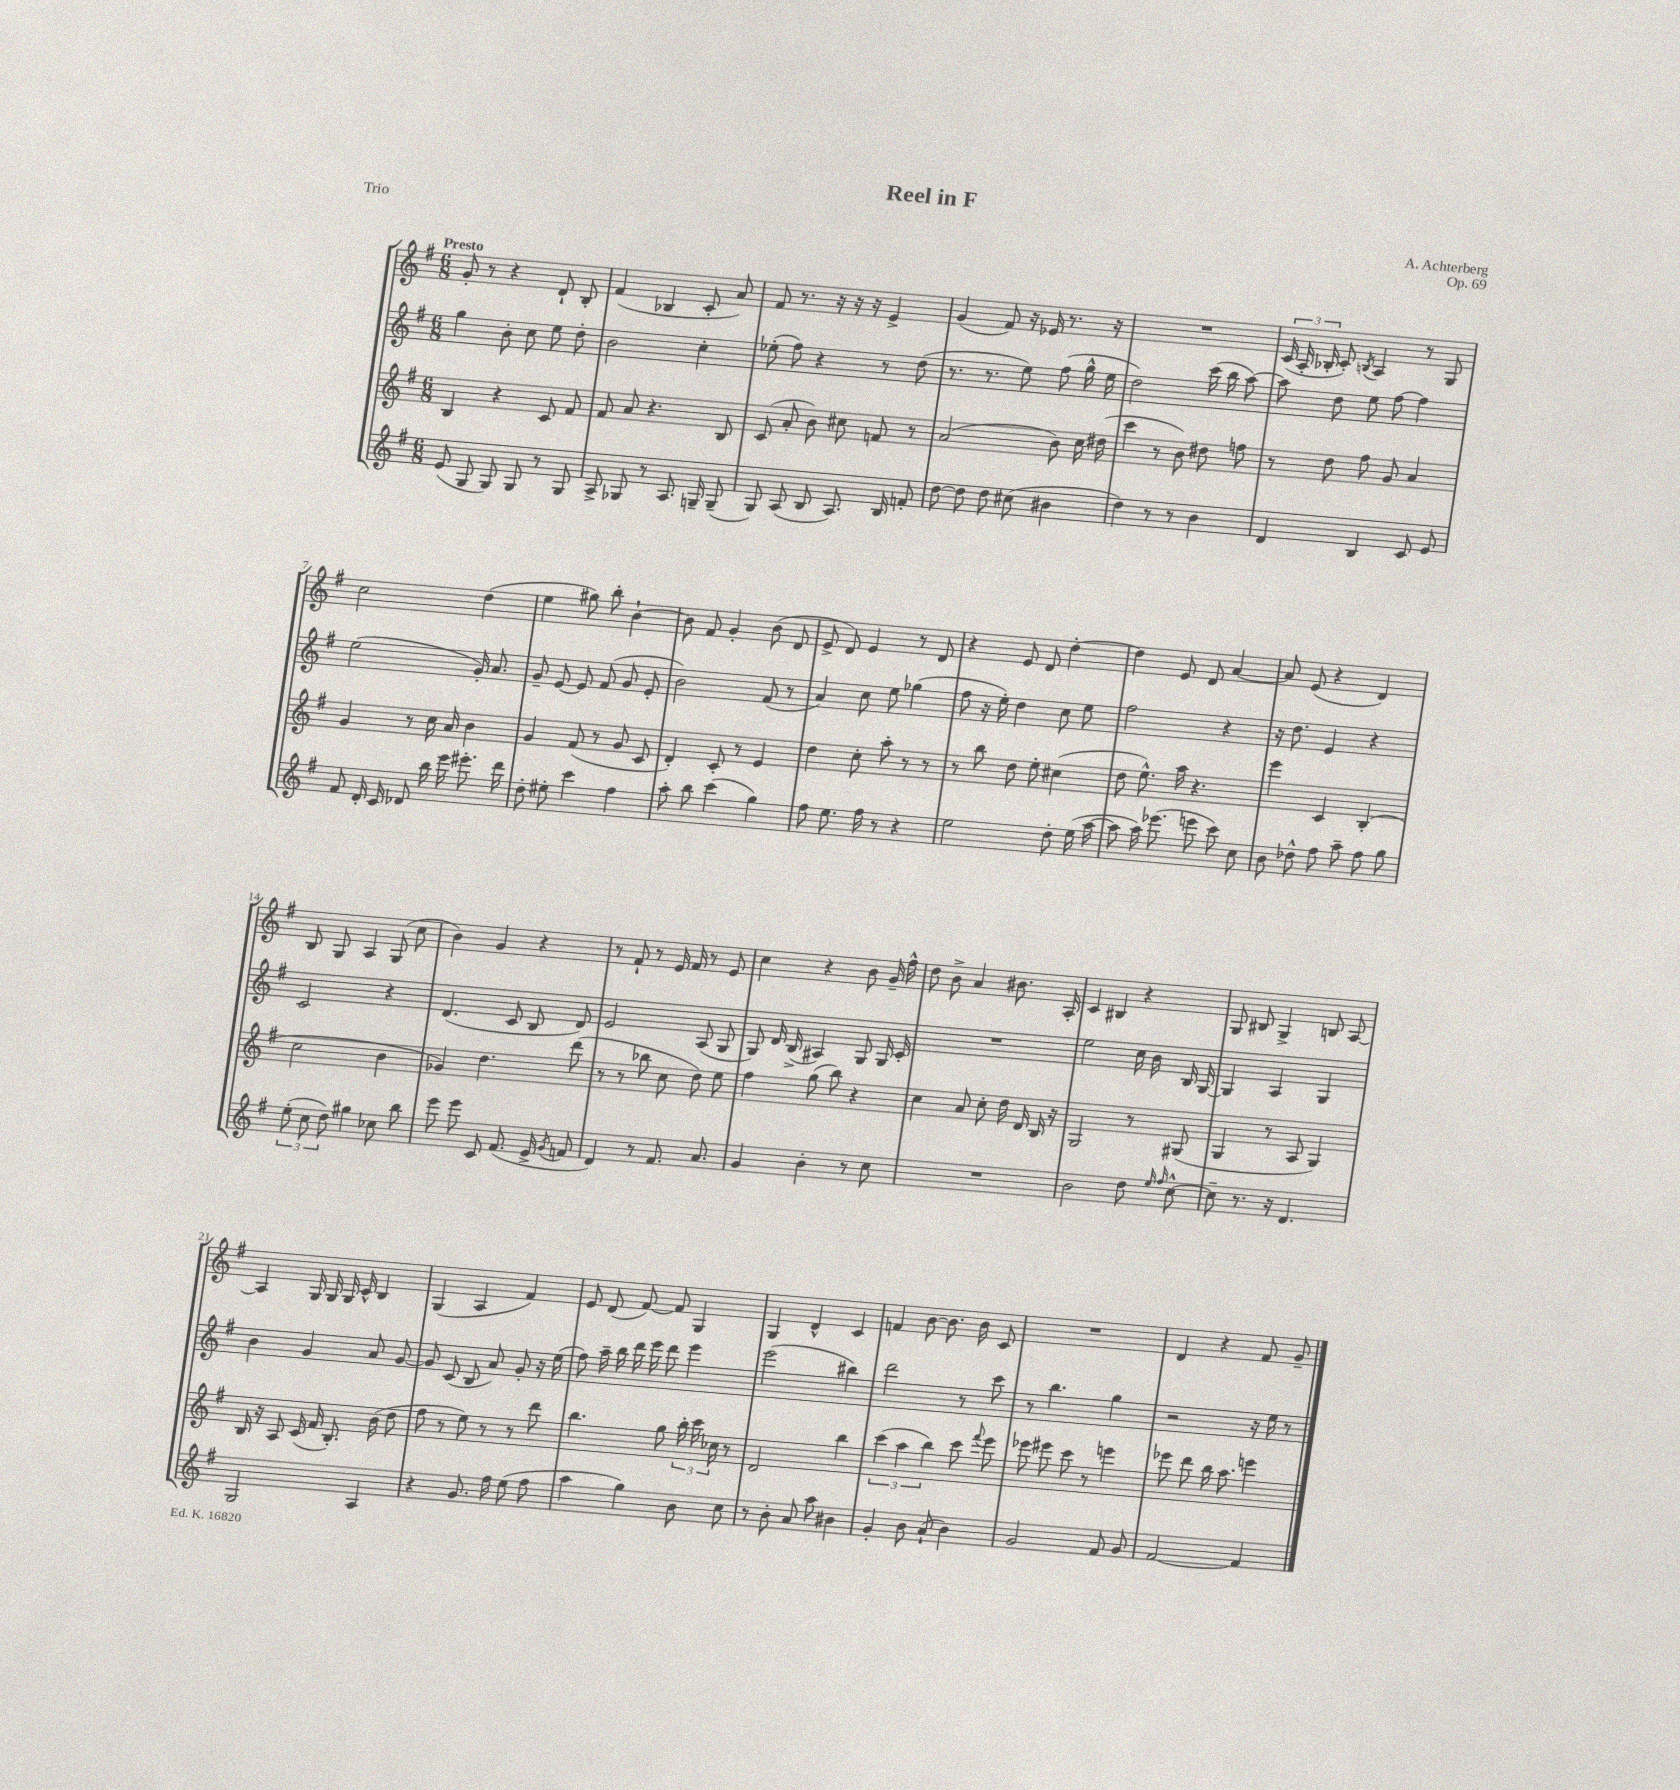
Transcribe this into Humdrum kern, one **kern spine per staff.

**kern	**kern	**kern	**kern
*part4	*part3	*part2	*part1
*staff4	*staff3	*staff2	*staff1
*clefG2	*clefG2	*clefG2	*clefG2
*k[f#]	*k[f#]	*k[f#]	*k[f#]
*M6/8	*M6/8	*M6/8	*M6/8
=1	=1	=1	=1
!	!	!	!LO:TX:a:B:t=Presto
(8e/	4B/	4gg\	8g'/
8G/	.	.	8r
8G/)	4r	8b'\	4r
8G/	.	8cc\	.
8r	8c/	8ee\	8d`/
8G/	8f#/	8dd'\	8B'/
=2	=2	=2	=2
8A^/	8f#/	2b\	(4f#/
8G-X/	8a/	.	.
8r	4.r	.	4B-X/
8.A/	.	.	.
.	.	4cc'\	8c'/
16Gn~/	.	.	.
(8G~/	8B/	.	8a/)
=3	=3	=3	=3
8G/)	(8c/	(8ee-X'\	8f#/
(8A/	8a'/	8ff#\)	8.r
8B/	8b\)	4r	.
.	.	.	16r
8.A/)	8cc#X\	.	16r
.	.	.	16r
.	8fn/	8r	4e^/
16B/	.	.	.
8fn'/	8r	(8dd\	.
=4	=4	=4	=4
[8dd\	(2a/	8.r	(4g/
8dd\]	.	.	.
.	.	8.r	.
8dd\	.	.	8f#/)
(8cc#X\	.	8ee\)	16r
.	.	.	16e-X/
4b#X\	8b\)	(8ff#\	8.r
.	16cc\	16gg^^\	.
.	(16dd#X\	16ee\	16r
=5	=5	=5	=5
4dd\)	4ccc\	2dd\)	2.r
8r	8r	.	.
8r	8b\)	.	.
4b\	8dd#X\	(16ccc\	.
.	.	16bb\	.
.	8ffn\	[8aa\)	.
=6	=6	=6	=6
4d/	8r	8aa\]	(24c/
.	.	.	24A'/
.	.	.	24B-X'/
.	8dd\	8dd\	8c'/)
.	.	.	8qBn/
4B/	8ff#\	8ee\	4A/
.	8g/	[8ff#\	.
8c/	4a/	4ff#\]	8r
8e/	.	.	8G/
!!LO:LB:g=z
=7	=7	=7	=7
8f#/	4g/	(2ee\	2cc\
16d'/	.	.	.
16c/	.	.	.
8d-X/	8r	.	.
16bb\	16cc\	.	.
16eee\	16a/	.	.
8.eee#X'\	4b\	16g'/)	(4dd\
.	.	8.a/	.
16ddd\	.	.	.
=8	=8	=8	=8
8dd'\	4g/	8g~/	4ee\
8ee#X'\	.	[8e/	.
4ccc\	(8f#/	8e/]	8gg#X\)
.	8r	(8f#/	8bb'\
4ff#\	8g/	8g/	[4b`\
.	8c/	8e'/	.
=9	=9	=9	=9
8aa'\	4d'/)	2b\)	8b\]
8bb\	.	.	8f#/
(4ccc\	8c'/	.	4g'/
.	8r	.	.
4gg\)	4e/	(8f#/	(8b\
.	.	8r	8d/
=10	=10	=10	=10
8ff#\	4dd\	4a/)	8e^/
8.ee\	.	.	8d/)
.	8cc'\	8cc\	4e/
16ff#\	.	.	.
8r	8aa'\	8ee\	.
4r	8r	(4gg-X\	8r
.	8r	.	8d/
=11	=11	=11	=11
2ee\	8r	8ff#\	4r
.	8bb\	16r	.
.	.	16ee'\)	.
.	8dd\	4dd\	8e/
.	8ee'\	.	8d/
8dd'\	(4cc#X\	8cc\	[4dd'\
(16ee\	.	8ee\	.
[16aa\	.	.	.
=12	=12	=12	=12
8aa\]	8dd\	2ff#\	4dd\]
16aa\)	8.ee^^\)	.	.
(8.eee-X\	.	.	.
.	.	.	8e/
.	16aa\	.	.
8eeen\	4.r	.	8d/
8ccc\)	.	4r	[4a/
8cc\	.	.	.
=13	=13	=13	=13
8b\	4eee\	16r	8a/]
.	.	8.dd\	.
8dd-X^^\	.	.	(8e/
8ff#\	4c/	4e/	4r
8aa~\	.	.	.
8ff#\	(4B'/	4r	4d/)
8gg\	.	.	.
!!LO:LB:g=z
=14	=14	=14	=14
(12ee'\	2cc\	2c/	8B/
12cc\	.	.	.
.	.	.	8G/
12dd\)	.	.	.
4gg#X\	.	.	4A/
8cc-X\	4b\	4r	(8G/
8bb\	.	.	8cc\
=15	=15	=15	=15
8eee\	4g-X/)	(4.d/	4b\)
8eee\	.	.	.
8c/	4.dd\	.	4g/
(8.f#/	.	8c/	.
.	.	8B/	4r
16e^/	.	.	.
8qg/	.	.	.
8fn/	(8ddd\	8d/)	.
=16	=16	=16	=16
4d/)	8r	2e/	8r
.	8r	.	8f#`/
8r	8bb-X\	.	8r
8.f#/	8cc\	.	16e/
.	.	.	16f#/
.	8dd\)	(8A/	8r
8.a/	.	.	.
.	8ee\	8G/	8e/
=17	=17	=17	=17
4g/	4ff#\	8G/)	4cc\
.	.	16d/	.
.	.	(16B^/	.
4b'\	(8gg\	4A#X/)	4r
.	8bb\)	.	.
8r	4r	8G/	8b\
8cc\	.	16G/	16g~/
.	.	16c'/	16ff#^^\
=18	=18	=18	=18
2.r	4cc\	2.r	8dd\
.	.	.	8b^\
.	8a/	.	4a/
.	8cc'\	.	.
.	16dd\	.	8.b#X\
.	16d/	.	.
.	16B/	.	.
.	16r	.	16A'/
=19	=19	=19	=19
2b\	2G/	2ee\	4c/
.	.	.	4B#X/
8dd\	8r	16cc\	4r
.	.	16b\	.
16qqee/	.	.	.
16qqff#/	.	.	.
[8cc^^\	(8G#X/	16B/	.
.	.	[16G/	.
=20	=20	=20	=20
8cc~\]	4G/	4G/]	8G/
8.r	.	.	8B#X/
.	8r	4A/	4G^/
16r	.	.	.
4.d/	8A/	.	.
.	4G/)	4G/	8Bn/
.	.	.	[8A/
!!LO:LB:g=z
=21	=21	=21	=21
2G/	16B/	4b\	4A/]
.	16r	.	.
.	8A/	.	.
.	(16c/	4g/	16G/
.	16f#/	.	16G/
.	8.B'/)	.	16G/
.	.	.	16c^^/
4A/	.	8a/	4B/
.	(16b\	.	.
.	8dd\	[8g/	.
=22	=22	=22	=22
4r	8ff#\	8g/]	(4G/
.	8r	(8c/	.
8.g/	8ee\)	8B/	4A/
.	8r	8a/)	.
16ff#\	.	.	.
(8ee\	8r	8g'/	4f#/)
8ff#\	8ddd\	16r	.
.	.	(16ee\	.
=23	=23	=23	=23
4aa\	4.bb\	8ff#\)	8e/
.	.	16aa~\	(8d/
.	.	16bb\	.
4gg\)	.	16ddd\	[8f#/)
.	.	16eee\	.
.	8gg\	8ddd\	8f#/]
8b\	24bb'\	4eee\	4G/
.	24ccc\	.	.
.	24cc-X\	.	.
8cc\	8r	.	.
=24	=24	=24	=24
8r	2d/	(2eee\	4G/
8b'\	.	.	.
8a/	.	.	4d^^/
8aa\	.	.	.
4b#X\	4bb\	4bb#X\)	4c/
=25	=25	=25	=25
4g'/	(6ccc\	2ddd\	4fn/
.	6aa\	.	.
8b\	.	.	[8b\
.	6bb\)	.	.
(8a`/	.	.	8.b\]
4b\)	8ccc\	8r	.
.	.	.	16b\
.	8qqfff#/	.	.
.	8eee\	8ccc\	8c/
=26	=26	=26	=26
2g/	8eee-X\	8r	2.r
.	8eee#X\	4.bb\	.
.	8ccc\	.	.
.	8r	.	.
8f#/	4eeen\	4gg\	.
8g/	.	.	.
=27	=27	=27	=27
[2f#/	8eee-X\	2r	4d/
.	8ddd\	.	.
.	16bb\	.	4r
.	8.aa\	.	.
4f#/]	4eeen\	16r	8f#/
.	.	16ee\	.
.	.	8r	8g~/
==	==	==	==
*-	*-	*-	*-
